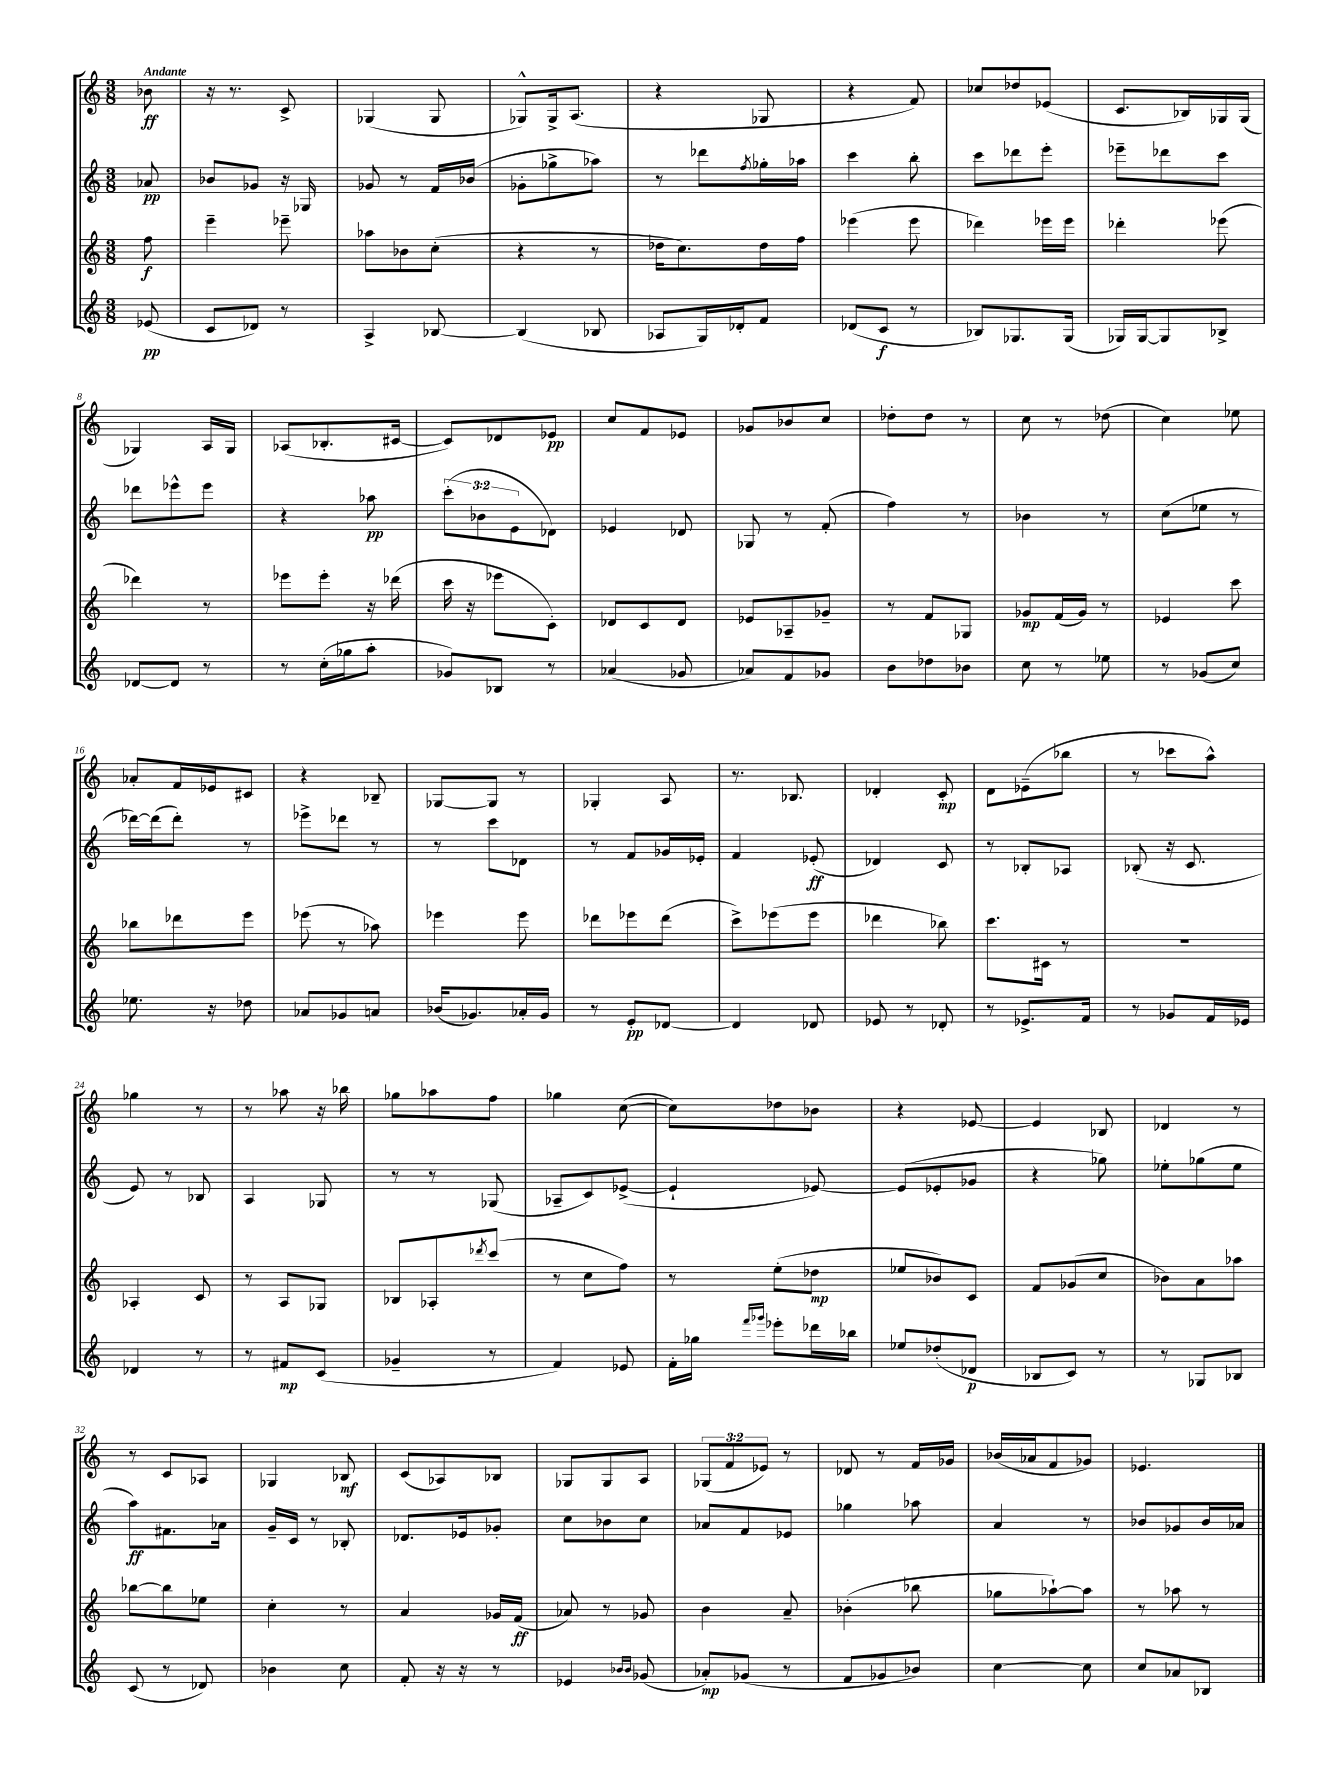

**kern	**kern	**kern	**kern
*staff4	*staff3	*staff2	*staff1
*clefG2	*clefG2	*clefG2	*clefG2
*k[]	*k[]	*k[]	*k[]
*M3/8	*M3/8	*M3/8	*M3/8
(8e-	8ff	8a-	8b-
=	=	=	=
8c	4eee~	8b-	16r
.	.	.	8.r
8d-)	.	8g-	.
8r	8eee-~	16r	8c^
.	.	16G-	.
=	=	=	=
4A^	8aa-	8g-	(4G-
.	8b-	8r	.
[8B-	(8cc'	16f	8G-
.	.	(16b-	.
=	=	=	=
(4B-]	4r	8g-'	8G-^^)
.	.	8gg-^	16G-^
.	.	.	(8.A
8B-	8r	8aa-)	.
=	=	=	=
8A-	16dd-	8r	4r
.	8.cc)	.	.
16G)	.	8ddd-	.
16d-'	.	.	.
.	.	8qff	.
8f	16dd-	16gg-'	8G-
.	16ff	16aa-	.
=	=	=	=
(8d-	(4eee-	4ccc	4r
8c	.	.	.
8r	8eee-	8bb'	8f)
=	=	=	=
8B-)	4ddd-)	8ccc	8cc-
8.G-	.	8ddd-	8dd-
.	16eee-	8eee'	(8e-
(16G-	16eee-	.	.
=	=	=	=
16G-)	4ddd-'	8eee-~	8.c
[16G-	.	.	.
8G-]	.	8ddd-	.
.	.	.	16B-)
8B-^	(8eee-	8ccc	16G-
.	.	.	(16G-
=	=	=	=
[8d-	4ddd-)	8ddd-	4G-)
8d-]	.	8eee-^^	.
8r	8r	8eee-	16A
.	.	.	16G-
=	=	=	=
8r	8eee-	4r	(8A-
(16cc'	8eee-'	.	8.B-'
16gg-	.	.	.
8aa'	16r	8aa-	.
.	(16ddd-	.	[16c#
=	=	=	=
8g-)	16ccc	(12ccc'	8c#])
.	16r	.	.
.	.	12b-	.
8B-	8eee-	.	8d-
.	.	12e	.
8r	8c')	8d-)	8e-
=	=	=	=
(4a-	8d-	4e-	8cc
.	8c	.	8f
8g-	8d-	8d-	8e-
=	=	=	=
8a-)	8e-	8G-	8g-
8f	8A-~	8r	8b-
8g-	8g-~	(8f'	8cc
=	=	=	=
8b	8r	4ff)	8dd-'
8dd-	8f	.	8dd-
8b-	8G-	8r	8r
=	=	=	=
8cc	8g-	4b-	8cc
8r	(16f	.	8r
.	16g-)	.	.
8ee-	8r	8r	(8dd-
=	=	=	=
8r	4e-	(8cc	4cc)
(8g-	.	8ee-	.
8cc)	8ccc	8r	8ee-
=	=	=	=
8.ee-	8bb-	[16ddd-)	8a-'
.	.	(16ddd-]	.
.	8ddd-	8ddd-')	16f
16r	.	.	16e-
8dd-	8eee	8r	8c#
=	=	=	=
8a-	(8eee-	8eee-^	4r
8g-	8r	8ddd-	.
8a	8aa-)	8r	8B-~
=	=	=	=
(16b-	4eee-	8r	[8G-
8.g-)	.	.	.
.	.	8ccc	8G-]
16a-'	8eee-	8d-	8r
16g-	.	.	.
=	=	=	=
8r	8ddd-	8r	4G-'
8e'	8eee-	8f	.
[8d-	(8ddd-	16g-	8A
.	.	16e-'	.
=	=	=	=
4d-]	8ccc^)	4f	8.r
.	(8eee-	.	.
.	.	.	8.B-
8d-	8eee-	(8e-'	.
=	=	=	=
8e-	4ddd-	4d-)	4d-'
8r	.	.	.
8d-'	8bb-)	8c	8c'
=	=	=	=
8r	8.ccc	8r	8d
8.e-^	.	8B-'	(8e-~
.	16c#	.	.
.	8r	8A-	8bb-
16f	.	.	.
=	=	=	=
8r	4.r	(8B-'	8r
8g-	.	16r	8ccc-
.	.	8.c	.
16f	.	.	8aa^^)
16e-	.	.	.
=	=	=	=
4d-	4A-'	8e)	4gg-
.	.	8r	.
8r	8c	8B-	8r
=	=	=	=
8r	8r	4A	8r
8f#	8A	.	8aa-
(8c	8G-	8G-	16r
.	.	.	16bb-
=	=	=	=
4g-~	8B-	8r	8gg-
.	8A-'	8r	8aa-
.	8qddd-	.	.
8r	(8ccc	(8G-	8ff
=	=	=	=
4f)	8r	8A-~	4gg-
.	8cc	8c)	.
8e-	8ff)	([8e-^	([8cc
=	=	=	=
16f'	8r	4e-`]	8cc])
16gg-	.	.	.
16qqfff	.	.	.
16qqggg-	.	.	.
8eee-'	(8ee'	.	8dd-
16ddd-	8dd-	[8e-)	8b-
16bb-	.	.	.
=	=	=	=
8ee-	8ee-	(8e-]	4r
(8dd-'	8b-)	8e-'	.
8d-	8c	8g-	[8e-
=	=	=	=
8B-	8f	4r	4e-]
8c)	(8g-	.	.
8r	8cc	8gg-)	8B-
=	=	=	=
8r	8b-)	8ee-'	4d-
8G-	8a	(8gg-	.
8B-	8aa-	8ee-	8r
=	=	=	=
(8c	[8bb-	8aa)	8r
8r	8bb-]	8.f#	8c
8d-)	8ee-	.	8A-
.	.	16a-	.
=	=	=	=
4b-	4cc'	16g~	4G-
.	.	16c	.
.	.	8r	.
8cc	8r	8B-'	8B-
=	=	=	=
8f'	4a	8.d-	(8c
16r	.	.	8A-)
16r	.	16e-	.
8r	16g-	8g-'	8B-
.	(16f	.	.
=	=	=	=
4e-	8a-)	8cc	8G-
.	8r	8b-	8G-
16qqb-	.	.	.
16qqb-	.	.	.
(8g-	8g-	8cc	8A
=	=	=	=
8a-')	4b	8a-	(12G-
.	.	.	12f
(8g-	.	8f	.
.	.	.	12e-)
8r	8a~	8e-	8r
=	=	=	=
8f	(4b-'	4gg-	8d-
8g-	.	.	8r
8b-)	8bb-	8aa-	16f
.	.	.	16g-
=	=	=	=
[4cc	8gg-	4a	(16b-
.	.	.	16a-
.	[8aa-`)	.	8f
8cc]	8aa-]	8r	8g-)
=	=	=	=
8cc	8r	8b-	4.e-
8a-	8aa-	8g-	.
8B-	8r	16b-	.
.	.	16a-	.
==	==	==	==
*-	*-	*-	*-
